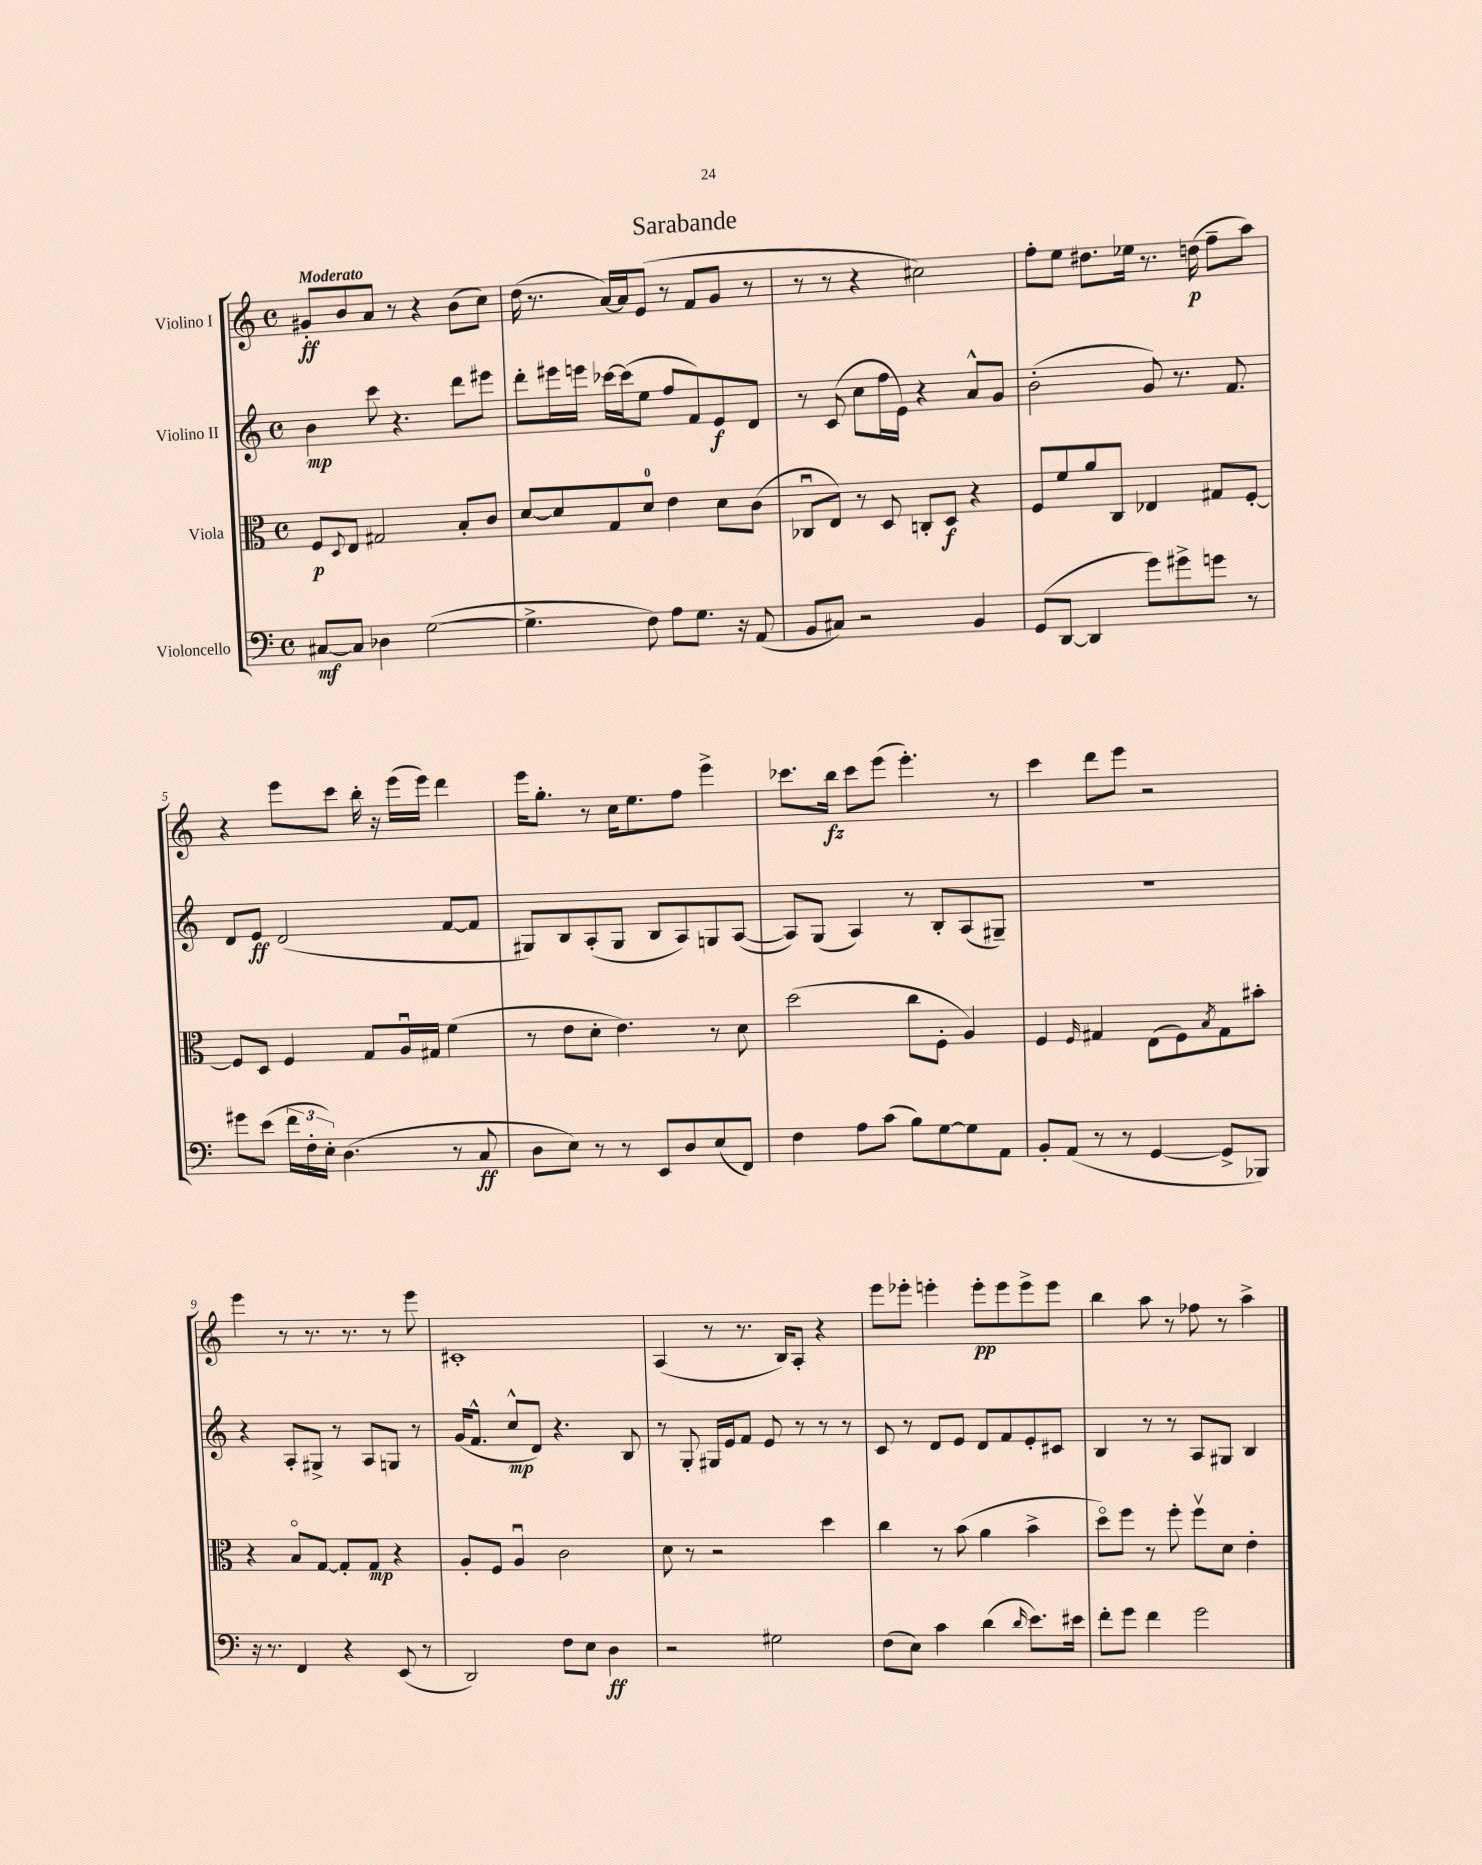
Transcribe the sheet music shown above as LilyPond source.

\header { title = "Sarabande" }
<<
\new StaffGroup <<
\new Staff = "s0" \with { instrumentName = "Violino I" } {
    \clef treble \key c \major \defaultTimeSignature \time 4/4 \tempo "Moderato"
    gis'8-.\ff b'8 a'8 r8 r4 b'8( c''8) |
    d''16( r8. a'16~) a'16 e'8( r8 f'8 g'8 r8 |
    r8 r8 r4 cis''2) |
    f''8-. e''8 dis''8. ees''16 r8. d''16\p( f''8-- a''8) |
    r4 e'''8 c'''8 b''16-. r16 e'''16( e'''16) d'''4 |
    e'''16 g''8.-. r8 c''16 e''8. f''8 e'''4-> |
    ces'''8. b''16\fz ces'''8 e'''8( e'''4.-.) r8 |
    c'''4 d'''8 e'''8 r2 |
    e'''4 r8 r8. r8. r8 e'''8 |
    cis'1-. |
    a4( r8 r8. b16) a8-. r4 |
    e'''8 ees'''8-. e'''4-. e'''8-.\pp e'''8 e'''8-> e'''8 |
    b''4 a''8 r8 fes''8 r8 a''4-> \bar "|." |
}
\new Staff = "s1" \with { instrumentName = "Violino II" } {
    \clef treble \key c \major \defaultTimeSignature \time 4/4
    b'4\mp c'''8 r4. d'''8 eis'''8 |
    d'''8-. eis'''16 e'''16 ces'''16~ ces'''16( e''8 f''8 f'8) e'8\f d'8 |
    r8 c'8( c''8 f''16 e'16) r4 a'8-^ g'8 |
    b'2-.( g'8) r8. f'8. |
    d'8 e'8\ff d'2( f'8~ f'8 |
    gis8) b8 a8-.( gis8 b8 a8) g8 a8~( |
    a8) g8( a4) r8 b8-. a8( gis8--) |
    r1 |
    r4 a8-. gis8-> r8 a8 g8 r8 |
    g'16( f'8.-^ c''8-^\mp d'8) r4. b8 |
    r8 g8-. gis16 e'16 f'8 e'8 r8 r8 r8 |
    c'8 r8 d'8 e'8 d'8 f'8 e'8-. cis'8 |
    b4 r8 r8 a8 gis8 b4 \bar "|." |
}
\new Staff = "s2" \with { instrumentName = "Viola" } {
    \clef alto \key c \major \defaultTimeSignature \time 4/4
    f8\p \appoggiatura { d8 } e8 gis2 b8-. c'8 |
    d'8~ d'8 g8 d'8-0 e'4 d'8 c'8( |
    ces8\downbow e8) r8 d8 c8-. d8\f r4 |
    f8 f'8 a'8 c8 ees4 gis8 f8~-. |
    f8 d8 f4 g8 a16\downbow gis16 f'4( |
    r8 e'8 d'8-. e'4.) r8 d'8 |
    d''2( c''8 f8-. a4) |
    f4 \grace { f16 } gis4 e8( f8) \acciaccatura { b8 } gis8 bis'8-. |
    r4 b8\flageolet g8~ g8-. g8\mp r4 |
    a8-. f8 a4\downbow c'2 |
    d'8 r8 r2 d''4 |
    c''4 r8 b'8( a'4 b'4-> |
    d''8\flageolet) f''8 r8 f''8-. f''8\upbow d'8 e'4-. \bar "|." |
}
\new Staff = "s3" \with { instrumentName = "Violoncello" } {
    \clef bass \key c \major \defaultTimeSignature \time 4/4
    cis8~\mf cis8 des4 g2~( |
    g4.-> f8) a8 g8. r16 a,8( |
    b,8 cis8) r2 b,4 |
    g,8( d,8~ d,4 g'8) gis'8-> g'8 r8 |
    gis'8 e'8( \tuplet 3/2 { f'16 f16-. e16-.) } d4.( r8 c8\ff |
    d8 e8) r8 r8 e,8 d8 e8( f,8) |
    f4 a8 c'8( b8) g8~ g8 a,8 |
    b,8-. a,8( r8 r8 g,4~ g,8-> bes,,8) |
    r16 r8. f,4 r4 e,8( r8 |
    d,2) f8 e8 d4\ff |
    r2 gis2 |
    f8( e8) c'4 d'4( \grace { d'16 } e'8.) eis'16 |
    f'8-. g'8 f'4 g'2 \bar "|." |
}
>>
>>
